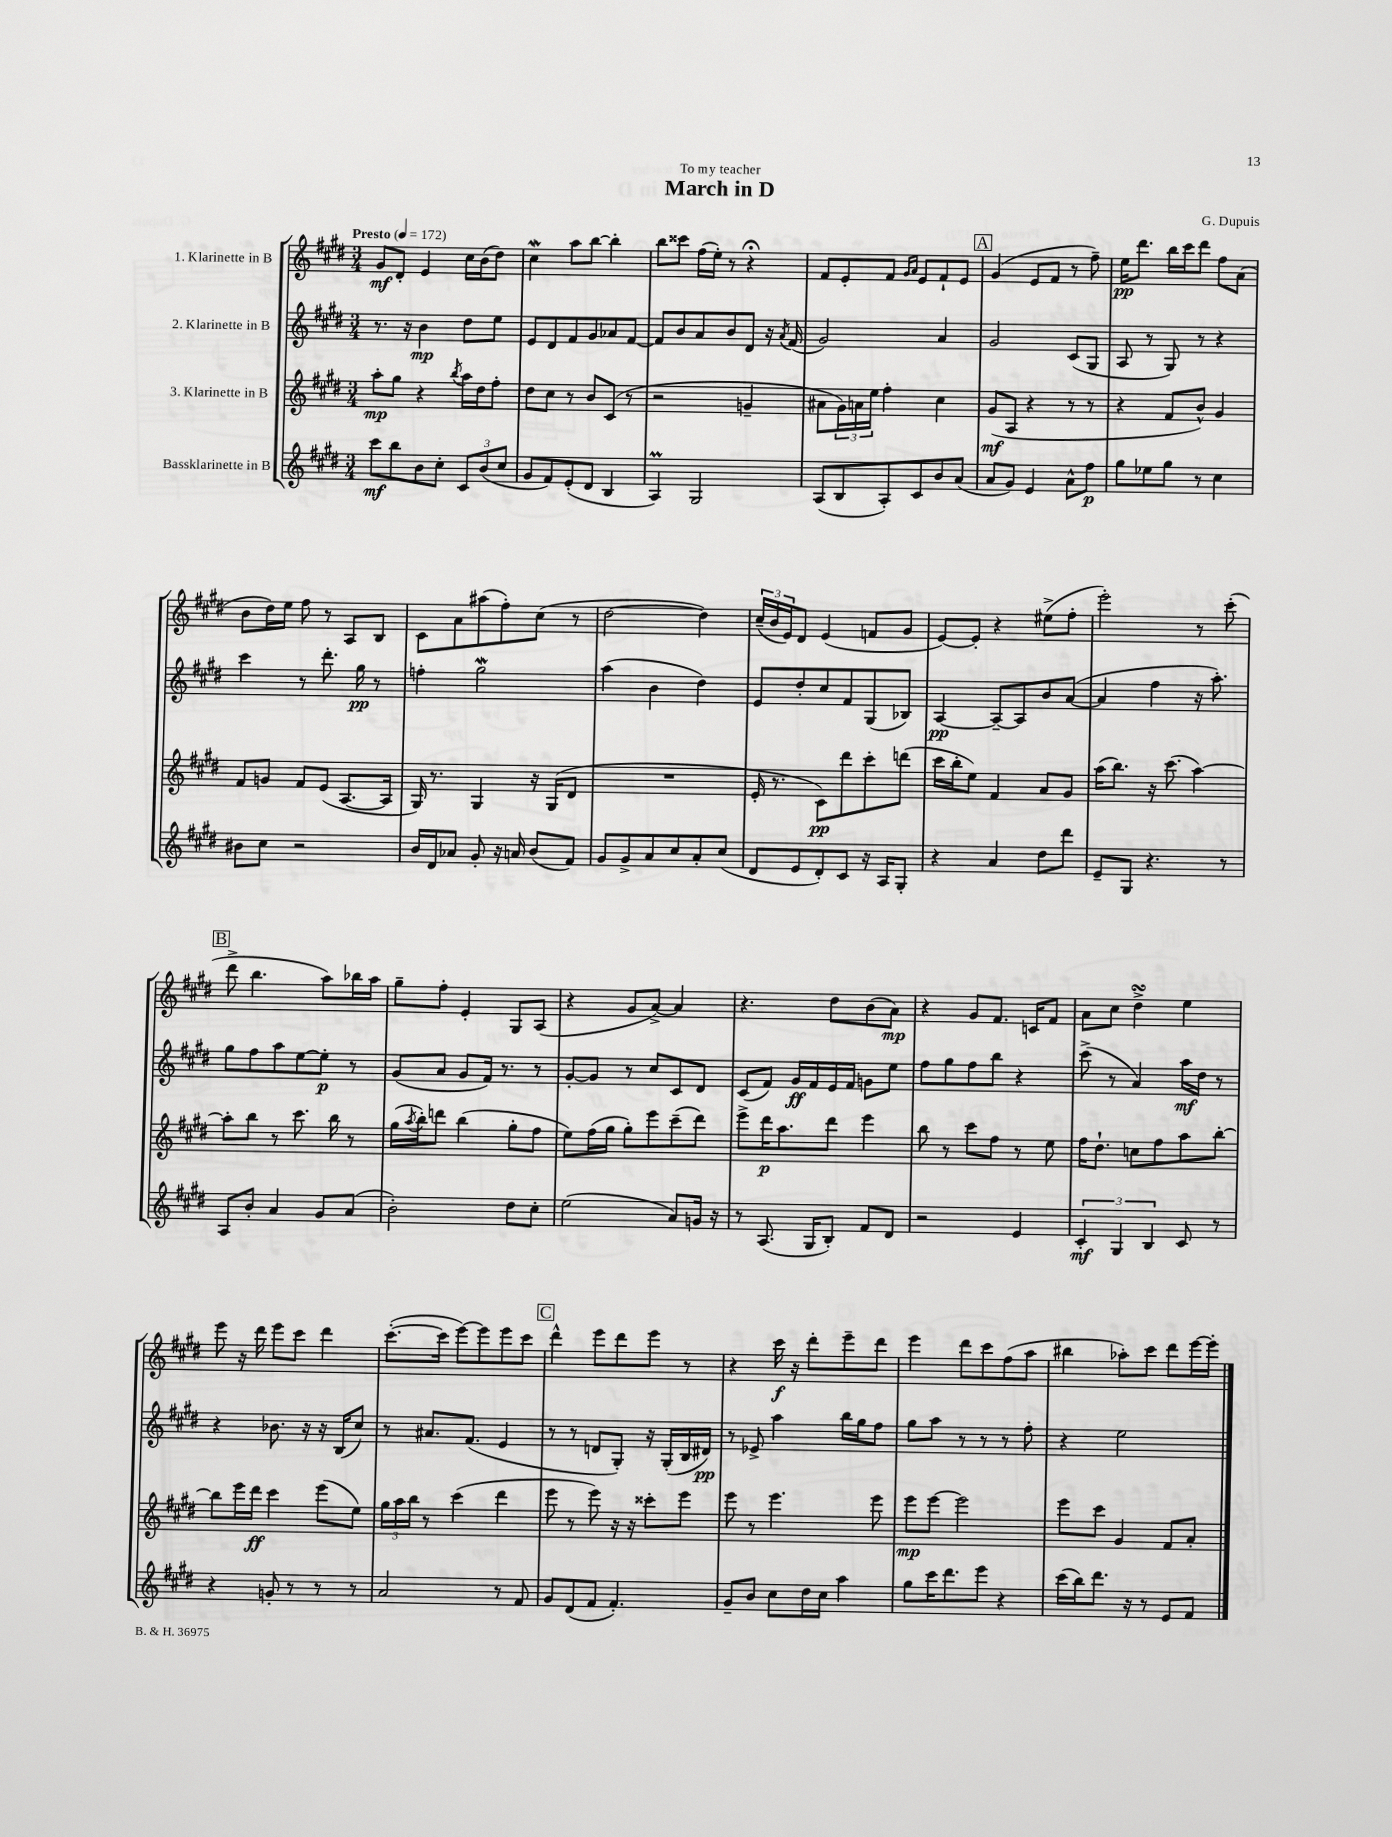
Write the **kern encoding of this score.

**kern	**dynam	**kern	**dynam	**kern	**dynam	**kern	**dynam
*part4	*part4	*part3	*part3	*part2	*part2	*part1	*part1
*staff4	*staff4	*staff3	*staff3	*staff2	*staff2	*staff1	*staff1
*I"Bassklarinette in B	*	*I"3. Klarinette in B	*	*I"2. Klarinette in B	*	*I"1. Klarinette in B	*
*clefG2	*	*clefG2	*	*clefG2	*	*clefG2	*
*k[f#c#g#d#]	*	*k[f#c#g#d#]	*	*k[f#c#g#d#]	*	*k[f#c#g#d#]	*
*M3/4	*	*M3/4	*	*M3/4	*	*M3/4	*
*MM172	*	*MM172	*	*MM172	*	*MM172	*
=1	=1	=1	=1	=1	=1	=1	=1
!	!	!	!	!	!	!LO:TX:a:B:t=Presto	!
8ccc#\L	mf	8aa'\L	mp	8.r	.	8g#/L	mf
8bb\	.	8gg#\J	.	.	.	8d#'/J	.
.	.	.	.	16r	.	.	.
8b\	.	4r	.	4b\	mp	4e/	.
8cc#'\J	.	.	.	.	.	.	.
.	.	8qbb/	.	.	.	.	.
12c#/L	.	16aa\LL	.	8dd#\L	.	16cc#\LL	.
.	.	16dd#\J	.	.	.	(16b\J	.
(12b/	.	.	.	.	.	.	.
.	.	8ff#'\J	.	8ee\J	.	8dd#\J)	.
12cc#/J	.	.	.	.	.	.	.
=2	=2	=2	=2	=2	=2	=2	=2
8g#/L	.	8dd#\L	.	8e/L	.	4cc#W\	.
8f#/)	.	8cc#\J	.	8d#/	.	.	.
(8e'/	.	8r	.	8f#/	.	8aa\L	.
8d#/J	.	8b/L	.	8g#/	.	[8bb\J	.
4B/	.	(8c#/J	.	8a-X/	.	4bb'\]	.
.	.	8r	.	[8f#/J	.	.	.
=3	=3	=3	=3	=3	=3	=3	=3
4AM/)	.	2r	.	8f#/L]	.	8bb\L	.
.	.	.	.	8b/	.	8ccc##X\J	.
2G#/	.	.	.	8a/	.	(16ff#\LL	.
.	.	.	.	.	.	16ee'\JJ)	.
.	.	.	.	8b/	.	8r	.
.	.	4gn~/	.	8d#/J	.	4r;<	.
.	.	.	.	16r	.	.	.
.	.	.	.	8qa/	.	.	.
.	.	.	.	(16f#/	.	.	.
=4	=4	=4	=4	=4	=4	=4	=4
(8A/L	.	8a#X\L	.	2g#/)	.	8f#/L	.
8B/	.	24g#\L)	.	.	.	8e'/	.
.	.	24an\	.	.	.	.	.
.	.	24ee\JJ	.	.	.	.	.
8A'/)	.	4ff#'\	.	.	.	8f#/J	.
.	.	.	.	.	.	16qqg#/LL	.
.	.	.	.	.	.	16qqa/JJ	.
8c#/	.	.	.	.	.	8e/L	.
8b/	.	4cc#\	.	4a/	.	8f#`/	.
(8a/J	.	.	.	.	.	8e/J	.
!!LO:REH:place=s1:t=A
=5	=5	=5	=5	=5	=5	=5	=5
8a/L	.	(8g#/L	mf	2g#/	.	(4g#/	.
8g#/J)	.	8A/J	.	.	.	.	.
4e/	.	4r	.	.	.	8e/L	.
.	.	.	.	.	.	8f#/J	.
8a^^\L	.	8r	.	(8c#/L	.	8r	.
8ff#\J	p	8r	.	8G#/J	.	8ff#~\)	.
=6	=6	=6	=6	=6	=6	=6	=6
8gg#\L	.	4r	.	8A/	.	16ee\KL	pp
.	.	.	.	.	.	8.ddd#\J	.
8ee-X\	.	.	.	8r	.	.	.
8gg#\J	.	8f#/L	.	8G#/)	.	16bb\LL	.
.	.	.	.	.	.	16ccc#\J	.
8r	.	8b^^/J)	.	8r	.	8ddd#\J	.
4cc#\	.	4g#/	.	4r	.	8ff#\L	.
.	.	.	.	.	.	(8a\J	.
!!LO:LB:g=z
=7	=7	=7	=7	=7	=7	=7	=7
8b#X\L	.	8f#/L	.	4ccc#\	.	8b\L	.
8cc#\J	.	8gn/J	.	.	.	16dd#\L)	.
.	.	.	.	.	.	16ee\JJ	.
2r	.	8f#/L	.	8r	.	8ff#\	.
.	.	(8e/J	.	8.ddd#'\	.	8r	.
.	.	[8.A/L	.	.	.	8A/L	.
.	.	.	.	16gg#\	pp	.	.
.	.	.	.	8r	.	8B/J	.
.	.	16A/Jk]	.	.	.	.	.
=8	=8	=8	=8	=8	=8	=8	=8
16b/LL	.	16G#/)	.	4ffn'\	.	8c#\L	.
16d#/J	.	8.r	.	.	.	.	.
8a-X/J	.	.	.	.	.	8a\	.
8g#'/	.	4G#/	.	2gg#W\	.	(8aa#X\	.
16r	.	.	.	.	.	8ff#'\)	.
16an/	.	.	.	.	.	.	.
(8b/L	.	16r	.	.	.	(8cc#\J	.
.	.	(16G#/KL	.	.	.	.	.
8f#/J)	.	8d#/J	.	.	.	8r	.
=9	=9	=9	=9	=9	=9	=9	=9
8g#/L	.	2.r	.	(4aa\	.	[2dd#\	.
8g#^/	.	.	.	.	.	.	.
8a/	.	.	.	4b\	.	.	.
8cc#/	.	.	.	.	.	.	.
8a'/	.	.	.	4dd#\)	.	4dd#\])	.
(8cc#/J	.	.	.	.	.	.	.
=10	=10	=10	=10	=10	=10	=10	=10
8d#/L	.	16e'/	.	8e/L	.	(24cc#~/LL	.
.	.	.	.	.	.	24b/	.
.	.	8.r	.	.	.	.	.
.	.	.	.	.	.	24e/J)	.
8e/	.	.	.	8dd#'/	.	8d#/J	.
8d#'/)	.	8c#\L)	pp	8cc#/	.	(4e/	.
8c#/J	.	8ddd#\	.	8f#/	.	.	.
16r	.	8ccc#'\	.	(8G#/	.	8fn/L	.
16A/KL	.	.	.	.	.	.	.
8G#'/J	.	(8dddn\J	.	8B-X/J)	.	8g#/J	.
=11	=11	=11	=11	=11	=11	=11	=11
4r	.	16ccc#\LL	.	[4A/	pp	[8e/L)	.
.	.	16bb'\J	.	.	.	.	.
.	.	8ee\J)	.	.	.	8e'/J]	.
4a/	.	4f#/	.	8A~/L_	.	4r	.
.	.	.	.	8A/]	.	.	.
8dd#\L	.	8a/L	.	8b/	.	(8ee#X^\L	.
8ddd#\J	.	8g#/J	.	([8a/J	.	8ff#'\J	.
=12	=12	=12	=12	=12	=12	=12	=12
8e~/L	.	(16aa\KL	.	4a/]	.	2eee'\)	.
.	.	8.bb\J)	.	.	.	.	.
8G#/J	.	.	.	.	.	.	.
4.r	.	16r	.	4ff#\	.	.	.
.	.	(8.ccc#\	.	.	.	.	.
.	.	[4aa\)	.	16r	.	8r	.
.	.	.	.	8.aa'\)	.	.	.
8r	.	.	.	.	.	(8ccc#'\	.
!!LO:LB:g=z
!!LO:REH:place=s1:t=B
=13	=13	=13	=13	=13	=13	=13	=13
8A/L	.	8aa'\L]	.	8gg#\L	.	8ddd#^\	.
8b'/J	.	8bb\J	.	8ff#\	.	4.bb\	.
4a/	.	8r	.	8aa\	.	.	.
.	.	8.ccc#\	.	[8ee\	.	.	.
8g#/L	.	.	.	8ee'\J]	p	8aa\L)	.
.	.	16bb\	.	.	.	.	.
(8a/J	.	8r	.	8r	.	16bb-X\L	.
.	.	.	.	.	.	16aa\JJ	.
=14	=14	=14	=14	=14	=14	=14	=14
2b'\)	.	(16gg#\LL	.	(8g#/L	.	8gg#~\L	.
.	.	8qaa/	.	.	.	.	.
.	.	16bb'\J)	.	.	.	.	.
.	.	8dddn\J	.	8a/J	.	8ff#'\J	.
.	.	(4bb\	.	8g#/L	.	4e'/	.
.	.	.	.	16f#/Jk)	.	.	.
.	.	.	.	8.r	.	.	.
8dd#\L	.	8gg#'\L	.	.	.	8G#/L	.
8cc#'\J	.	8ff#\J	.	8r	.	(8A/J	.
=15	=15	=15	=15	=15	=15	=15	=15
(2ee\	.	8ee\L)	.	[8g#'/L	.	4r	.
.	.	(16ff#\L	.	8g#/J]	.	.	.
.	.	16gg#\JJ	.	.	.	.	.
.	.	8gg#'\L)	.	8r	.	8g#/L	.
.	.	8eee\	.	8cc#/L	.	[8a^/J)	.
8a/L)	.	(8ccc#~\	.	8c#/	.	4a/]	.
16gn/Jk	.	8ddd#\J)	.	8d#/J	.	.	.
16r	.	.	.	.	.	.	.
=16	=16	=16	=16	=16	=16	=16	=16
8r	.	8eee^\L	.	(8c#/L	.	4.r	.
(8.A/	.	16ddd#\K	p	8f#/J)	.	.	.
.	.	8.aa\	.	.	.	.	.
.	.	.	.	16g#/LL	ff	.	.
16G#/KL	.	.	.	16f#/	.	.	.
8B'/J)	.	8ddd#\J	.	16e/	.	8dd#\L	.
.	.	.	.	16f#/JJ	.	.	.
8f#/L	.	4eee\	.	8gn\L	.	(8b\	.
8d#/J	.	.	.	8ee\J	.	8a\J)	mp
=17	=17	=17	=17	=17	=17	=17	=17
2r	.	8bb\	.	8ff#\L	.	4r	.
.	.	8r	.	8gg#\	.	.	.
.	.	8ccc#\L	.	8ff#\	.	8g#/L	.
.	.	8ff#\J	.	8bb\J	.	8.f#/J	.
4e/	.	8r	.	4r	.	.	.
.	.	.	.	.	.	16cn/KL	.
.	.	8ee\	.	.	.	8f#/J	.
=18	=18	=18	=18	=18	=18	=18	=18
6c#'/	mf	16ff#\KL	.	(8ccc#^\	.	8a\L	.
.	.	8.dd#`\J	.	.	.	.	.
.	.	.	.	8r	.	8cc#\J	.
6G#/	.	.	.	.	.	.	.
.	.	8ccn\L	.	4a/)	.	4dd#sSsS^\	.
6B/	.	.	.	.	.	.	.
.	.	8ff#\	.	.	.	.	.
8c#/	.	8aa\	.	16aa\LL	mf	4ee\	.
.	.	.	.	16dd#\JJ	.	.	.
8r	.	[8bb'\J	.	8r	.	.	.
!!LO:LB:g=z
=19	=19	=19	=19	=19	=19	=19	=19
4r	.	8bb\L]	.	4r	.	8eee\	.
.	.	16eee\L	.	.	.	16r	.
.	.	16ddd#\JJ	ff	.	.	16ddd#\	.
8gn'/	.	4ccc#\	.	8.b-X\	.	8eee\L	.
8r	.	.	.	.	.	8ccc#\J	.
.	.	.	.	16r	.	.	.
8r	.	(8eee\L	.	16r	.	4ddd#\	.
.	.	.	.	(16B/KL	.	.	.
8r	.	8ee\J)	.	8cc#/J)	.	.	.
=20	=20	=20	=20	=20	=20	=20	=20
2a/	.	24gg#\LL	.	8r	.	([8.ccc#'\L	.
.	.	24aa\	.	.	.	.	.
.	.	24bb\JJ	.	.	.	.	.
.	.	8r	.	8.a#X/L	.	.	.
.	.	.	.	.	.	16ccc#\Jk]	.
.	.	(4ccc#\	.	.	.	[8eee\L)	.
.	.	.	.	(8.f#/J	.	.	.
.	.	.	.	.	.	8eee\]	.
8r	.	4ddd#\	.	4e/	.	8eee\	.
8f#/	.	.	.	.	.	8ccc#\J	.
!!LO:REH:place=s1:t=C
=21	=21	=21	=21	=21	=21	=21	=21
8g#/L	.	8eee\	.	8r	.	4ddd#^^\	.
(8d#/	.	8r	.	8r	.	.	.
8f#/J	.	8eee\)	.	8dn/L	.	8eee\L	.
4.f#'/)	.	16r	.	8G#'/J)	.	8ddd#\	.
.	.	16r	.	.	.	.	.
.	.	8ccc##X'\L	.	16r	.	8eee\J	.
.	.	.	.	(16G#'/LL	.	.	.
.	.	8eee\J	.	16B/	.	8r	.
.	.	.	.	16d#X/JJ)	pp	.	.
=22	=22	=22	=22	=22	=22	=22	=22
8g#~/L	.	8eee\	.	8r	.	4r	.
8b/J	.	8r	.	8e-X^/	.	.	.
8cc#\L	.	4.eee\	.	4aa\	.	16ccc#\	f
.	.	.	.	.	.	16r	.
16dd#\L	.	.	.	.	.	8ddd#'\L	.
16cc#\JJ	.	.	.	.	.	.	.
4aa\	.	.	.	16bb\LL	.	8eee~\	.
.	.	.	.	16gg#\J	.	.	.
.	.	8eee\	.	8ff#\J	.	8ddd#\J	.
=23	=23	=23	=23	=23	=23	=23	=23
8gg#\L	.	8eee\L	mp	8gg#\L	.	4eee\	.
16ccc#\K	.	[8eee\J	.	8aa\J	.	.	.
8.ddd#\	.	.	.	.	.	.	.
.	.	2eee\]	.	8r	.	8ddd#\L	.
8eee\J	.	.	.	8r	.	8ccc#\	.
4r	.	.	.	8r	.	(8ff#\	.
.	.	.	.	8ff#'\	.	8aa\J	.
=24	=24	=24	=24	=24	=24	=24	=24
(16ccc#\LL	.	8eee\L	.	4r	.	4bb#X\	.
16bb\J)	.	.	.	.	.	.	.
8.ddd#\J	.	8ccc#\J	.	.	.	.	.
.	.	4g#/	.	2ee\	.	8aa-X'\L)	.
16r	.	.	.	.	.	.	.
8r	.	.	.	.	.	8ccc#\J	.
8e/L	.	8f#/L	.	.	.	8ddd#\L	.
8f#/J	.	8a'/J	.	.	.	[16eee\L	.
.	.	.	.	.	.	16eee'\JJ]	.
==	==	==	==	==	==	==	==
*-	*-	*-	*-	*-	*-	*-	*-
